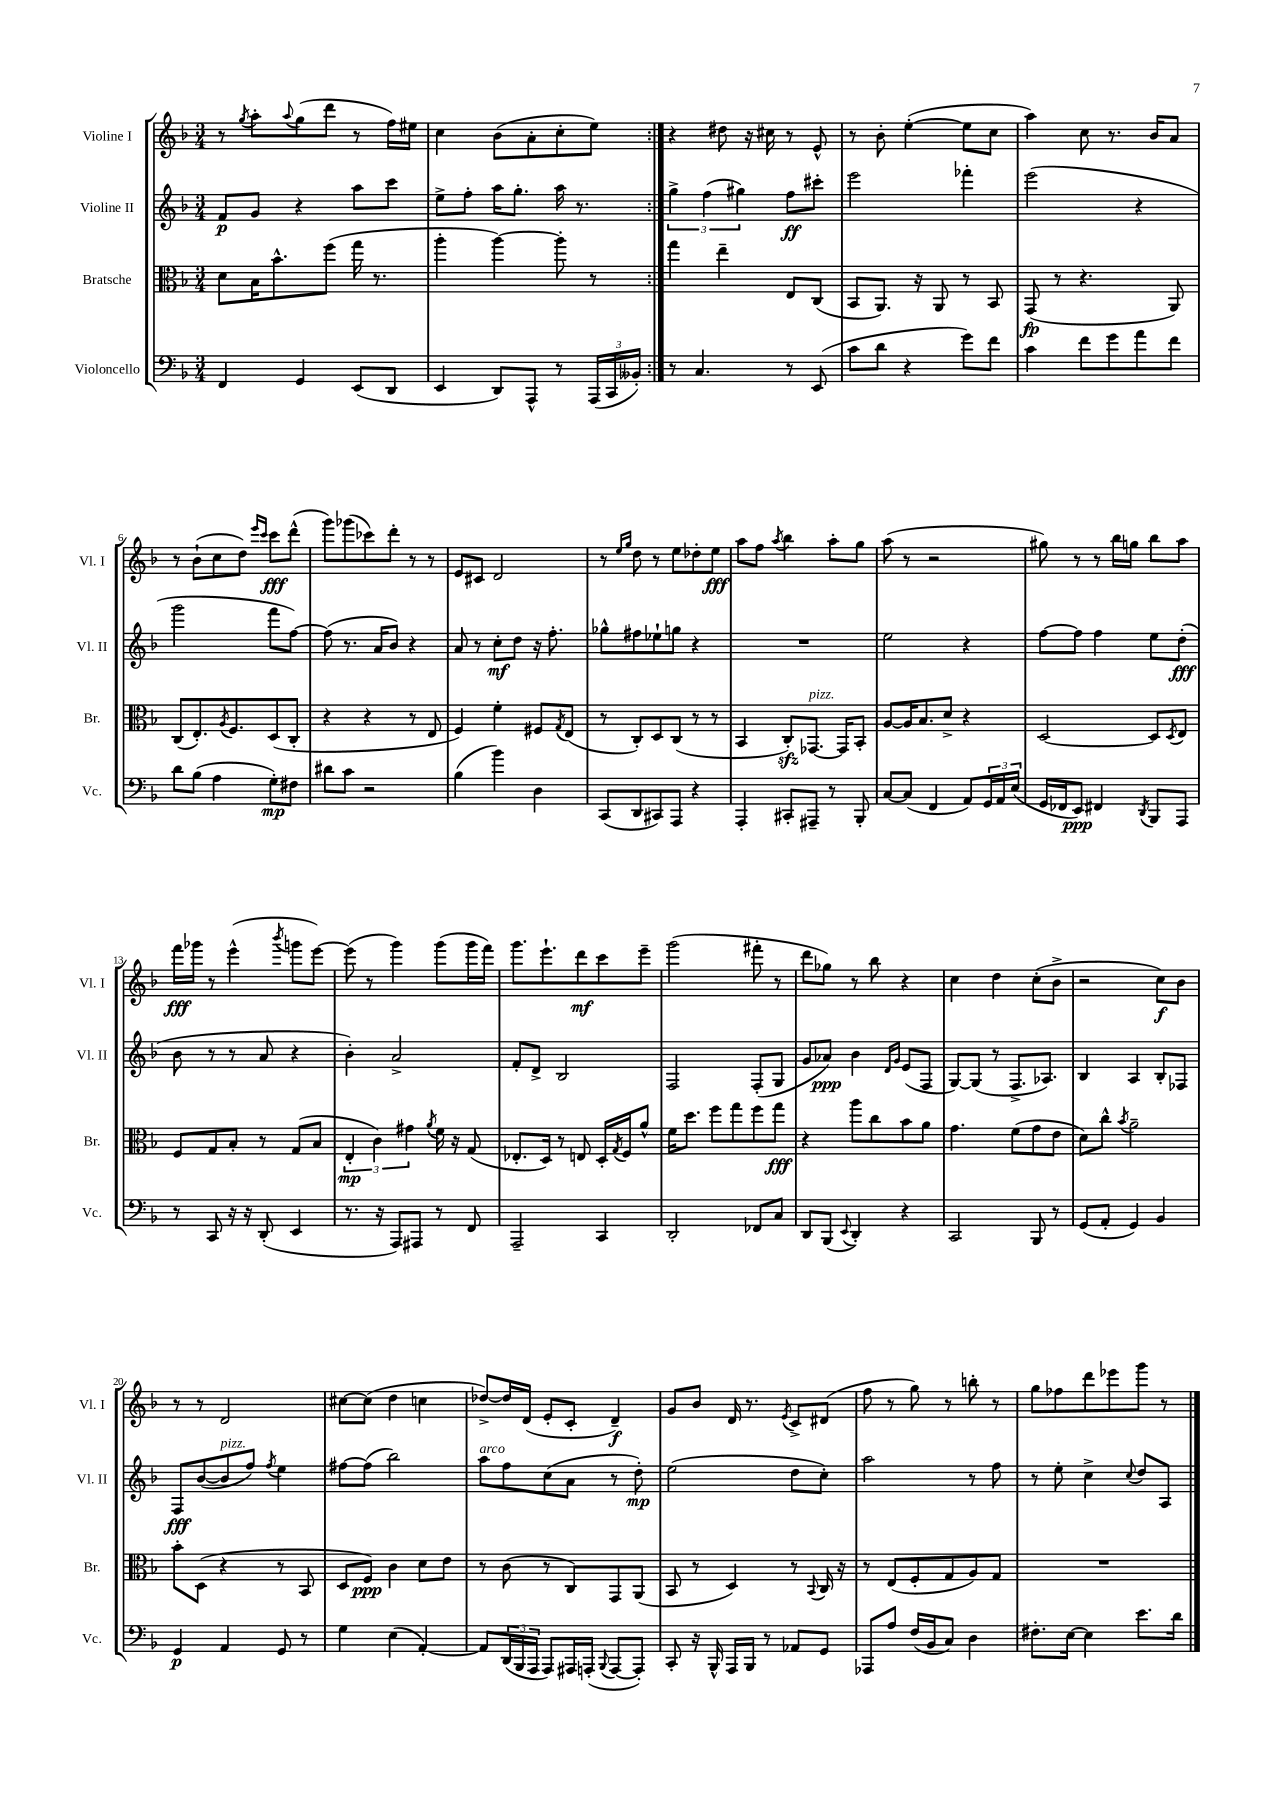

**kern	**kern	**kern	**kern
*staff4	*staff3	*staff2	*staff1
*clefF4	*clefC3	*clefG2	*clefG2
*k[b-]	*k[b-]	*k[b-]	*k[b-]
*M3/4	*M3/4	*M3/4	*M3/4
4FF	8d	8f	8r
.	.	.	8qgg
.	16B-	8g	8aa'
.	8.b-^^	.	.
.	.	.	8qqaa
4GG	.	4r	(8gg
.	(8ff	.	8ddd
(8EE	16gg	8aa	8r
.	8.r	.	.
8DD	.	8ccc	16ff)
.	.	.	16ee#
=	=	=	=
4EE	4aa'	8ee^	4cc
.	.	8ff'	.
8DD)	[4aa)	16aa	(8b-
.	.	8.gg'	.
8AAA^^	.	.	8a'
8r	8aa']	16aa	8cc'
.	.	8.r	.
(24AAA	8r	.	8ee)
24CC	.	.	.
24BB--')	.	.	.
=:|!	=:|!	=:|!	=:|!
8r	4gg	6gg^	4r
4.C	.	.	.
.	.	(6ff	.
.	4ee~	.	8dd#
.	.	6gg#)	.
.	.	.	16r
.	.	.	16cc#
8r	8E	8ff	8r
(8EE	(8C	8ccc#'	8e^^
=	=	=	=
8c	8BB-	2eee	8r
8d	8.AA)	.	8b-'
4r	.	.	([4ee'
.	16r	.	.
.	8AA	.	.
8g)	8r	4fff-'	8ee]
8f	8BB-	.	8cc
=	=	=	=
4c	(8GG	(2eee	4aa)
.	8r	.	.
8f	4.r	.	8cc
8g	.	.	8.r
8a	.	4r	.
.	.	.	16b-
8f	8AA)	.	8a
=	=	=	=
8d	(8C	2ggg	8r
(8B-	8.E')	.	(8b-`
4A	.	.	8cc
.	8qA	.	.
.	8.F	.	.
.	.	.	8dd)
.	.	.	16qqeee
.	.	.	16qqccc
8G')	(8D	8fff	8ccc
8F#	8C'	[8ff)	(8ddd^^
=	=	=	=
8d#	4r	(8ff]	8ggg)
8c	.	8.r	(8ggg-
2r	4r	.	8ccc-)
.	.	16a	.
.	.	8b-)	8ddd'
.	8r	4r	8r
.	8E	.	8r
=	=	=	=
(4B-	4F)	8a	8e
.	.	8r	8c#
4b-)	4f'	8cc'	2d
.	.	8dd	.
4D	8F#	16r	.
.	.	8.ff'	.
.	8qG	.	.
.	(8E	.	.
=	=	=	=
(8CC	8r	8gg-^^	8r
.	.	.	16qqee
.	.	.	16qqgg
8DD	8C')	8ff#	8dd
8CC#)	8D	8ee-`	8r
8AAA	(8C	8gg	8ee
4r	8r	4r	8dd-'
.	8r	.	8ee
=	=	=	=
4AAA'	4BB-	2.r	8aa
.	.	.	8ff
.	.	.	8qaa
8CC#'	8C')	.	4bb-
8AAA#~	[8.GG-	.	.
8r	.	.	8aa'
.	16GG-]	.	.
8BBB-'	8BB-'	.	8gg
=	=	=	=
[8C	[8A	2ee	(8aa
(8C]	16A]	.	8r
.	8.B-	.	.
4FF	.	.	2r
.	8d^	.	.
8AA)	4r	4r	.
24GG	.	.	.
24AA	.	.	.
(24E	.	.	.
=	=	=	=
16GG	[2D	[8ff	8gg#)
16FF-	.	.	.
8EE)	.	8ff]	8r
4FF#	.	4ff	8r
.	.	.	16bb-
.	.	.	16gg
8qDD	.	.	.
8BBB-	8D]	8ee	8bb-
.	8qD	.	.
8AAA	8E	(8dd'	8aa
=	=	=	=
8r	8F	8b-	16fff
.	.	.	16ggg-
8CC	8G	8r	8r
16r	8B-'	8r	(4eee^^
16r	.	.	.
(8DD'	8r	8a	.
.	.	.	8qbbb-
4EE	(8G	4r	8ggg
.	8B-	.	[8eee)
=	=	=	=
8.r	6E'	4b-')	(8eee]
.	.	.	8r
.	6c)	.	.
16r	.	.	.
8AAA)	.	2a^	4ggg)
.	6g#	.	.
8AAA#	.	.	.
.	8qa	.	.
8r	16f	.	(8ggg
.	16r	.	.
8FF	(8G	.	16ggg
.	.	.	16fff)
=	=	=	=
2AAA~	8.E-'	8f'	8.ggg
.	.	8d^	.
.	16D)	.	8.eee`
.	8r	2B-	.
.	8E	.	8ddd
4CC	16D'	.	8ccc
.	8qG	.	.
.	16F	.	.
.	8a^^	.	8eee~
=	=	=	=
2DD'	16f	2F	(2ggg
.	8.dd	.	.
.	8ff	.	.
.	8gg	.	.
8FF-	8ff	(8F'	8fff#'
8C	8gg	8G	8r
=	=	=	=
8DD	4r	8g	8ddd
(8BBB-	.	8a-)	8gg-)
8qqEE	.	.	.
4DD')	8aa	4b-	8r
.	8cc	.	8bb-
.	.	16qqd	.
.	.	16qqg	.
4r	8b-	(8e	4r
.	8a	8F	.
=	=	=	=
2CC	4.g	[8G)	4cc
.	.	(8G]	.
.	.	8r	4dd
.	(8f	8.F^	.
8BBB-	8g	.	(8cc'
.	.	8.A-)	.
8r	8e	.	8b-^
=	=	=	=
(8GG	8d)	4B-	2r
8AA'	8cc^^	.	.
.	8qb-	.	.
4GG)	2a~	4A	.
4BB-	.	8B-'	8cc)
.	.	8F-	8b-
=	=	=	=
4GG	8b-'	8F	8r
.	(8D	([8b-	8r
4AA	4r	8b-]	2d
.	.	8ff)	.
.	.	8qff	.
8GG	8r	4ee	.
8r	8BB-	.	.
=	=	=	=
4G	8D	[8ff#	[8cc#
.	8F)	(8ff#]	(8cc#]
(4E	4c	2bb-)	4dd
[4AA')	8d	.	4cc
.	8e	.	.
=	=	=	=
8AA]	8r	8aa	[8dd-^)
(24DD	(8c	8ff	16dd-]
24BBB-	.	.	.
.	.	.	(16d
24AAA	.	.	.
8AAA)	8r	(8cc	8e'
16AAA#	8C)	8a	8c'
(16AAA'	.	.	.
8qqBBB-	.	.	.
[8AAA	8GG	8r	4d~)
8AAA'])	(8AA	8dd')	.
=	=	=	=
8CC'	8BB-	(2ee	8g
16r	8r	.	8b-
16BBB-^^	.	.	.
16AAA	4D)	.	16d
16BBB-	.	.	8.r
8r	.	.	.
.	.	.	8qe
8AA-	8r	8dd	8c^
.	8qqBB-	.	.
8GG	16C	8cc')	(8d#
.	16r	.	.
=	=	=	=
8AAA-	8r	2aa	8ff
8A	(8E	.	8r
(16F	8F'	.	8gg)
16BB-	.	.	.
8C)	8G	.	8r
4D	8A)	8r	8bb'
.	8G	8ff	8r
=	=	=	=
8.F#'	2.r	8r	8gg
.	.	8ee'	8ff-
[16E	.	.	.
4E]	.	4cc^	8ddd
.	.	.	8eee-
.	.	8qqcc	.
8.e	.	8dd	8ggg
.	.	8A	8r
16d	.	.	.
==	==	==	==
*-	*-	*-	*-
